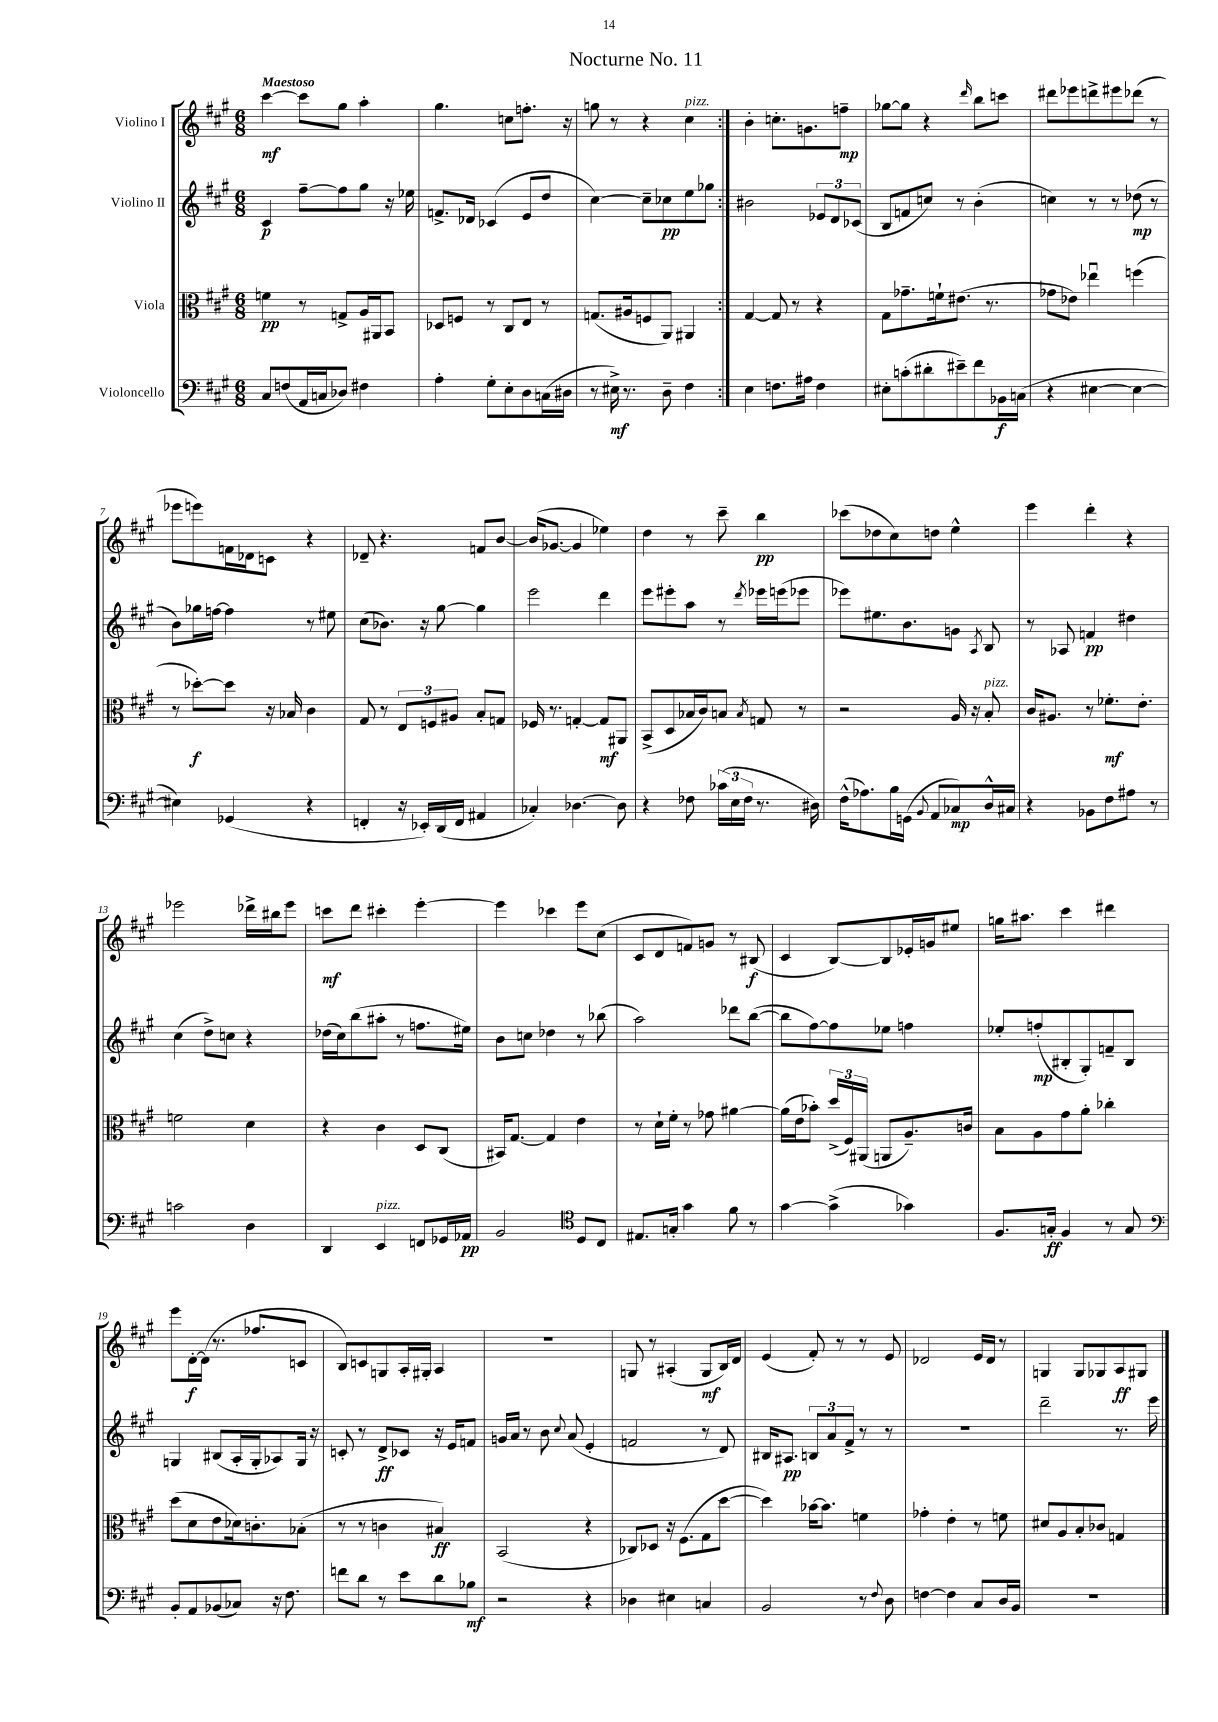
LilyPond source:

\header { title = "Nocturne No. 11" }
<<
\new StaffGroup <<
\new Staff = "s0" \with { instrumentName = "Violino I" } {
    \clef treble \key a \major \numericTimeSignature \time 6/8 \tempo "Maestoso"
    \autoBeamOff \repeat volta 2 { cis'''4~\mf cis'''8[ gis''8] a''4-. |
    gis''4. c''8[ f''8.]-. r16 |
    g''8 r8 r4 cis''4^\markup { \italic "pizz." } | }
    b'4-. c''8.[-. g'8. f''8]--\mp |
    ges''8[~ ges''8] r4 \grace { d'''16 } b''8[ c'''8] |
    dis'''8[ ees'''8 d'''8-> eis'''8 des'''8]( r8 |
    ees'''8[ e'''8) f'16 des'16 c'8] r4 |
    des'8-- r4. f'8[ b'8]~ |
    b'16[( ges'8.]~ ges'4 ees''4) |
    d''4 r8 cis'''8-- b''4\pp |
    ces'''8[( des''8 cis''8) d''8] e''4-^ |
    e'''4 d'''4-. r4 |
    ees'''2 des'''16[-> bis''16 ees'''8] |
    c'''8[\mf d'''8] cis'''4-. e'''4~-. |
    e'''4 ces'''4 e'''8[ cis''8]( |
    cis'8[ d'8 f'8) g'8] r8 bis8\f( |
    cis'4 b8[~) b8 ees'16-. g'16 eis''8] |
    g''16[ ais''8.] cis'''4 dis'''4 |
    e'''8[ d'16~-.\f d'16]( r8. fes''8.[ c'8] |
    b8[) c'8 g8 a16-. gis16]-. a4 |
    R2. |
    g8 r8 ais4-.( g8[\mf b16) d'16] |
    e'4( fis'8-.) r8 r8 e'8 |
    des'2 e'16[ des'16] r8 |
    g4 g8[ ges8 a8\ff gis8] \bar "|." |
}
\new Staff = "s1" \with { instrumentName = "Violino II" } {
    \clef treble \key a \major \numericTimeSignature \time 6/8
    \autoBeamOff \repeat volta 2 { cis'4\p fis''8[~-- fis''8 gis''8] r16 ees''16 |
    f'8.[-> des'16] ces'4( e'8[ d''8] |
    cis''4~) cis''8[-- ces''8\pp e''8 ges''8] | }
    bis'2 \tuplet 3/2 { ees'8[ d'8 ces'8]( } |
    b8[ f'8 c''8]) r8 b'4-.( |
    c''4) r8 r8 des''8\mp( r8 |
    b'8[) ges''16 f''16]~ f''4 r8 eis''8 |
    cis''8[( bes'8.]) r16 gis''8~ gis''4 |
    e'''2 d'''4 |
    e'''8[ eis'''8-. a''8] r8 \acciaccatura { d'''8 } ees'''16[ e'''16( ees'''8] |
    ees'''8[) eis''8. b'8. g'8] \acciaccatura { a8 } b8 |
    r8 aes8 f'4\pp dis''4 |
    cis''4( d''8[->) c''8] r4 |
    des''16[( cis''16) b''8( ais''8]-. r8 f''8.[ eis''16]) |
    b'8[ c''8] des''4 r8 bes''8( |
    a''2) des'''8[ b''8]~( |
    b''8[ fis''8~) fis''8 ees''8] f''4 |
    ees''8[-. f''8-.\mp( bis8-. gis8-.) f'8-- bis8] |
    g4 bis8[( a16-. g16-. aes8) g16] r16 |
    c'8-. r8 d'8[->\ff ces'8] r16 e'16[ f'8] |
    g'16[ a'16] r8 b'8 \appoggiatura { cis''8 } a'8( e'4-. |
    f'2 r8 d'8) |
    bis16[ ais8.]\pp \tuplet 3/2 { b8[ a'8 fis'8]-> } r8 r8 |
    R2. |
    d'''2-- r8. e'''16 \bar "|." |
}
\new Staff = "s2" \with { instrumentName = "Viola" } {
    \clef alto \key a \major \numericTimeSignature \time 6/8
    \autoBeamOff \repeat volta 2 { f'4\pp r8 g8[-> a16 ais,16 b,8] |
    des8[ f8] r8 cis8[ e8] r8 |
    g8.[( ais16 f8 a,8]) ais,4 | }
    gis4~ gis8 r8 r4 |
    gis8[ ges'8.-- f'16-! eis'8.]( r8. |
    ges'8[ ees'8]) ees''4\downbow f''4( |
    r8 des''8[~-.\f) des''8] r16 bes16 cis'4 |
    gis8 r8 \tuplet 3/2 { e8[ f8 ais8] } b8[-. g8] |
    fes16 r8. g4~-. g8[\mf ais,8] |
    b,8[->( d8 bes16 cis'16) b8] \acciaccatura { b8 } g8 r8 |
    r2 a16 r16 b8-.^\markup { \italic "pizz." } |
    cis'16[ ais8.] r8 fes'8.[-.\mf e'8.]-. |
    f'2 d'4 |
    r4 cis'4 d8[ cis8]( |
    bis,16[) gis8.]~ gis4 e'4 |
    r8 d'16[-! fis'16]-. r8 ges'8 ais'4~ |
    ais'16[( e'16 bes'8]-.) \tuplet 3/2 { d''16[->( fis16) ais,16]( } a,8[ a8.--) c'16] |
    b8[ a8 gis'8 a'8]-. ces''4-. |
    d''8[( d'8 e'8 des'16) c'8.-. bes8]-.( |
    r8 r8 c'4 bis4\ff) |
    b,2( r4 |
    ces8[) des8] r16 fis8.[( gis8 d''8]~ |
    d''4) bes'16[~ bes'8.] f'4 |
    ges'4-. e'4-. r8 f'8 |
    dis'8[ a8 b8-. ces'8] g4 \bar "|." |
}
\new Staff = "s3" \with { instrumentName = "Violoncello" } {
    \clef bass \key a \major \numericTimeSignature \time 6/8
    \autoBeamOff \repeat volta 2 { cis8[ f8( a,16 c16 des8]) fis4 |
    a4-. gis8[-. e8-. d8 c16( dis16] |
    r8 eis16->\mf) r8. d8-- fis4 | }
    e4 f8.[ ais16] f4 |
    eis8[-. c'8-.( dis'8-. eis'8--) fis'8 bes,16\f c16]( |
    r4 eis4~ eis4~ |
    eis4) ges,4( r4 |
    f,4-. r16 ees,16[-.) d,16( f,16] ais,4 |
    ces4-.) des4.~ des8 |
    r4 fes8 \tuplet 3/2 { ces'16[( e16 fes16] } r8. dis16) |
    fis16[-^( aes8.) b16 g,16]( \appoggiatura { b,8 } a,8[ ces8\mp) d16-^ cis16] |
    r4 bes,8[ fis8 ais8] r8 |
    c'2 d4 |
    d,4 e,4^\markup { \italic "pizz." } f,8[ ges,16 aes,16]\pp |
    b,2 \clef tenor d8[ cis8] |
    eis8.[ g16]-. gis'4 fis'8 r8 |
    gis'4~ gis'4->( ges'4) |
    fis8.[ g16]-.\ff fis4 r8 g8 |
    \clef bass b,8[-. a,8 bes,8( ces8]) r16 fis8. |
    f'8[ d'8] r8 e'8[ d'8 bes8]\mf |
    r2 r4 |
    des4 eis4 c4 |
    b,2 r8 \appoggiatura { fis8 } d8 |
    f4~ f4 cis8[ d16 b,16] |
    R2. \bar "|." |
}
>>
>>
